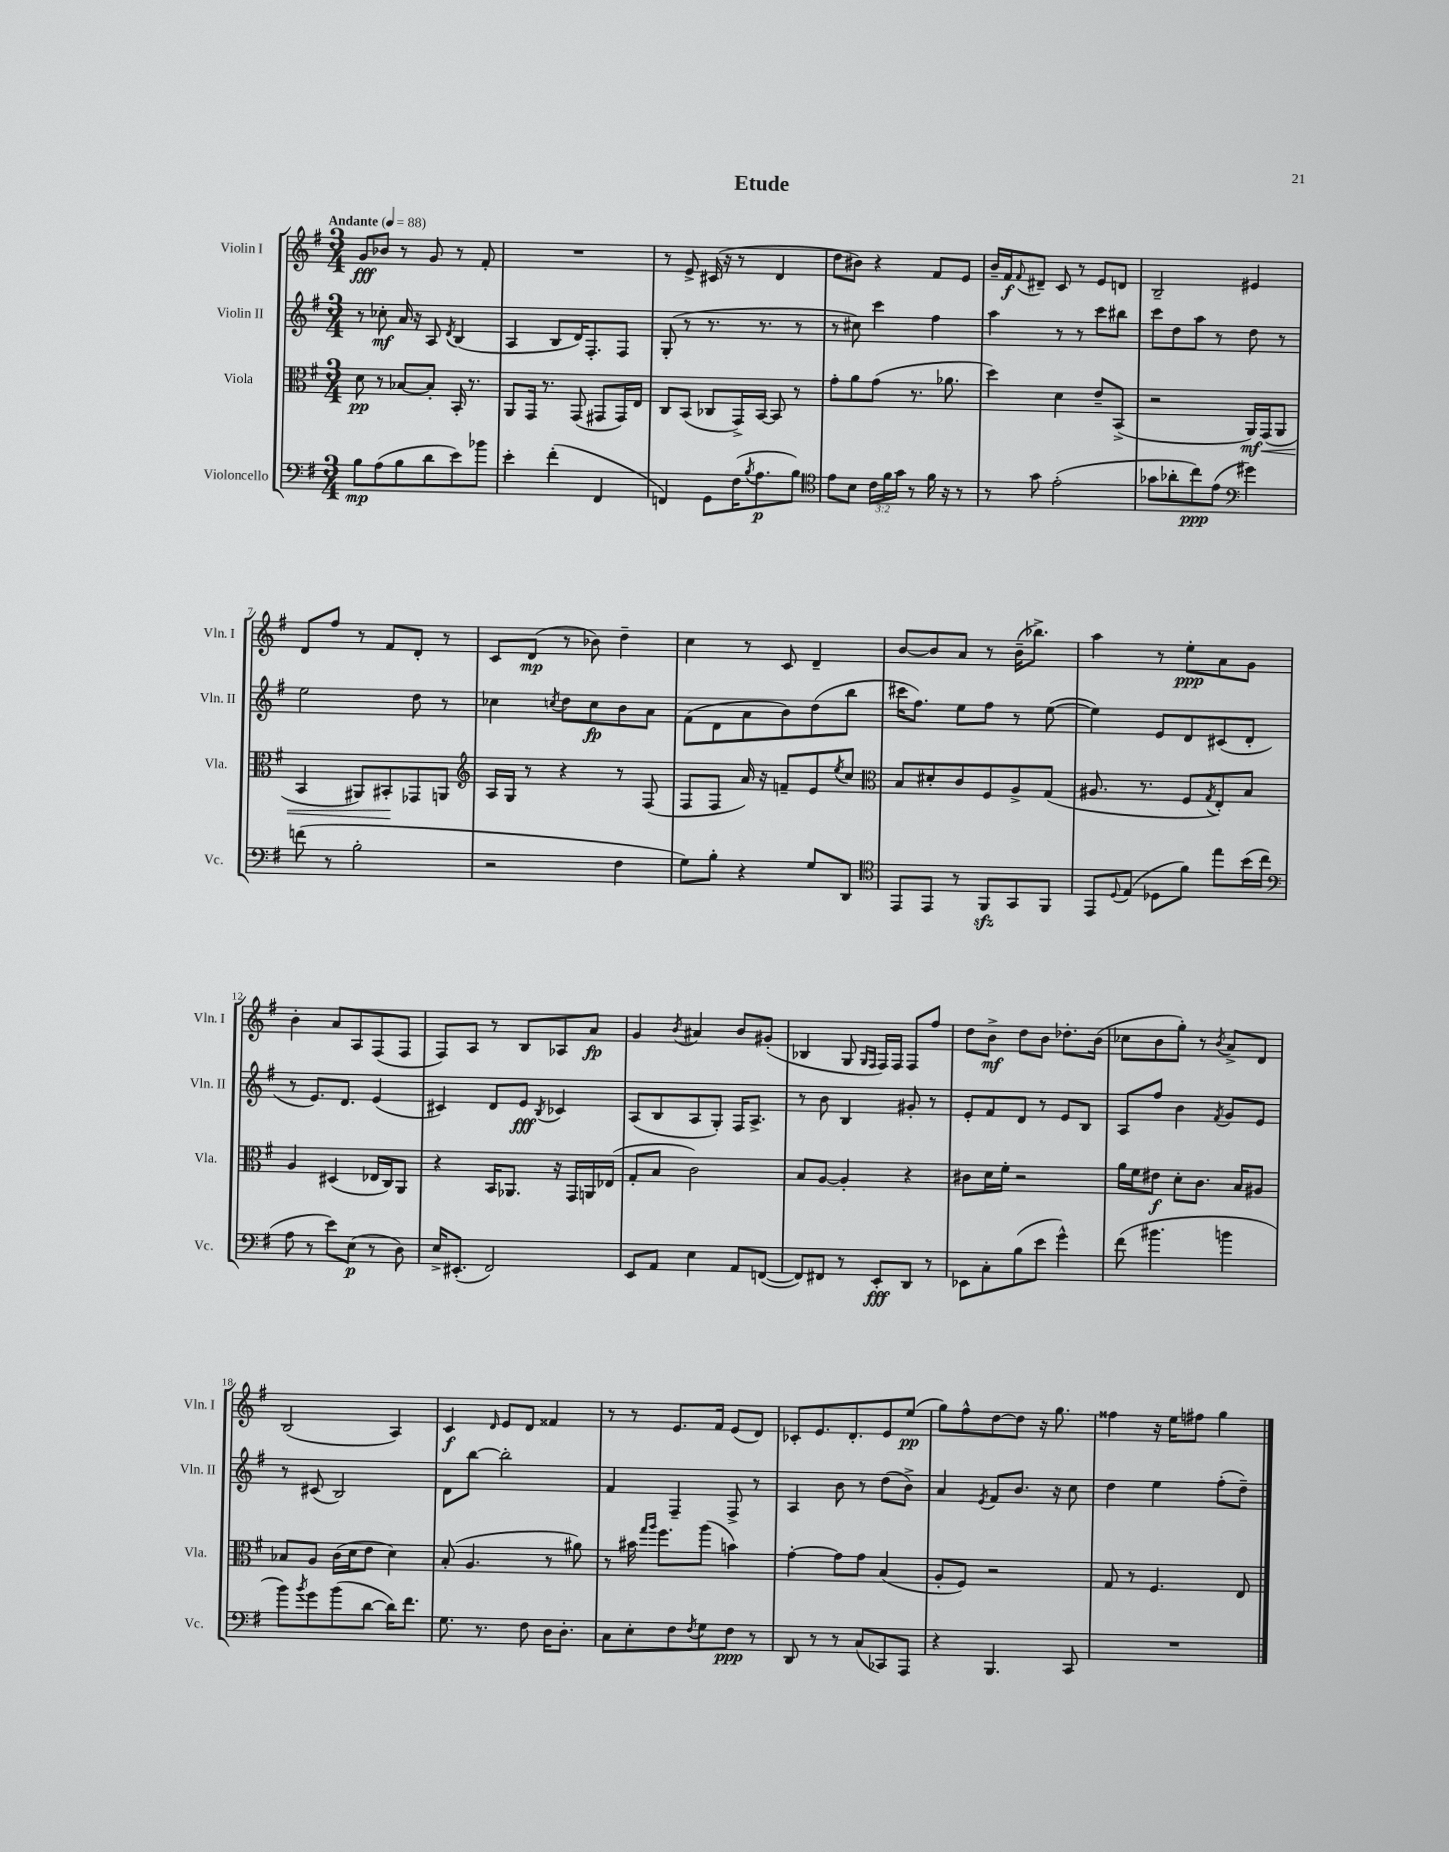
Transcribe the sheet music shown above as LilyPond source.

\header { title = "Etude" }
<<
\new StaffGroup <<
\new Staff = "s0" \with { instrumentName = "Violin I" shortInstrumentName = "Vln. I" } {
    \clef treble \key g \major \numericTimeSignature \time 3/4 \tempo "Andante" 4 = 88
    g'8\fff bes'8 r8 g'8 r8 fis'8-. |
    R2. |
    r8 e'8-> cis'16( r16 r8 d'4 |
    d''8 bis'8) r4 fis'8 e'8 |
    b'16-- fis'16\f \appoggiatura { fis'8 } dis'8-- c'8 r8 e'8 d'8 |
    b2-- eis'4 |
    d'8 fis''8 r8 fis'8 d'8-. r8 |
    c'8 d'8\mp( r8 bes'8) d''4-- |
    c''4 r8 c'8 d'4-- |
    b'8~ b'8 a'8 r8 b'16--( bes''8.->) |
    a''4 r8 e''8-.\ppp a'8 g'8 |
    b'4-. a'8 a8 fis8( fis8 |
    fis8) a8 r8 b8 aes8 a'8\fp |
    g'4 \acciaccatura { b'8 } ais'4 b'8 gis'8-.( |
    bes4 g8 \grace { g16 fis16 } fis16) fis16 fis8 fis''8 |
    d''8 b'8->\mf d''8 b'8 des''8.-. b'16( |
    ces''8 b'8 g''8-.) r8 \acciaccatura { b'8 } a'8-> d'8 |
    b2( a4) |
    c'4\f \grace { d'16 } e'8 d'8 fisis'4 |
    r8 r8 e'8. fis'16 e'8( d'8) |
    ces'8-. e'8. d'8.-. e'8 e''8\pp( |
    g''8) fis''8-^ d''8~ d''8 r16 g''8. |
    fisis''4 r16 e''16 fis''8 g''4 \bar "|." |
}
\new Staff = "s1" \with { instrumentName = "Violin II" shortInstrumentName = "Vln. II" } {
    \clef treble \key g \major \numericTimeSignature \time 3/4
    r8 ces''8-.\mf a'16 r16 a8 \acciaccatura { d'8 } b4( |
    a4 b8 d'16) fis8.-. fis8 |
    g8-.( r8 r8. r8. r8 |
    r8 cis''8) c'''4 fis''4 |
    a''4 r8 r8 c'''8 bis''8 |
    c'''8 d''8 a''8 r8 d''8 r8 |
    e''2 d''8 r8 |
    ces''4 \acciaccatura { c''8 } d''8 c''8\fp b'8 a'8 |
    fis'8( d'8 a'8 b'8) d''8( b''8 |
    cis'''16 fis''8.) e''8 fis''8 r8 e''8~( |
    e''4) e'8 d'8 cis'8( d'8-. |
    r8 e'8.) d'8. e'4( |
    cis'4) d'8 e'8\fff \acciaccatura { b8 } ces'4 |
    a8( b8 a8 g8-.) fis16 a8.-> |
    r8 b'8 b4 gis'8-. r8 |
    e'8-. fis'8 d'8 r8 e'8 b8 |
    a8 fis''8 b'4 \acciaccatura { fis'8 } g'8 e'8 |
    r8 cis'8( b2) |
    d'8 b''8~ b''2-. |
    fis'4 fis4-- fis8-> r8 |
    a4 b'8 r8 d''8( b'8->) |
    a'4 \acciaccatura { e'8 } fis'8 b'8. r16 c''8 |
    d''4 e''4 fis''8-.( d''8--) \bar "|." |
}
\new Staff = "s2" \with { instrumentName = "Viola" shortInstrumentName = "Vla." } {
    \clef alto \key g \major \numericTimeSignature \time 3/4
    d'8\pp r8 bes8~ bes8-. b,16-. r8. |
    a,8 g,16 r8. g,8( gis,8 gis,16) e16 |
    c8 b,8( ces8 g,16->) b,16~ b,8 r8 |
    g'8-. a'8 g'8( r8. aes'8. |
    d''4) d'4 e'8-- b,8->( |
    r2 a,16\mf) g,16\<( a,8 |
    b,4 ais,8) bis,8-.\! ges,8 a,8 |
    \clef treble a16 g16 r8 r4 r8 fis8( |
    fis8 fis8 a'16) r16 f'8-- e'8 \acciaccatura { e''8 } c''8 |
    \clef alto b8 dis'8-. c'8 fis8 a8-> g8( |
    ais8. r8. fis8 \acciaccatura { g8 } e8-.) b8 |
    a4 dis4( ees16 c16) a,8 |
    r4 b,16 aes,8. r16 g,16 a,16 ees16( |
    g8-. b8 c'2) |
    b8 a8~ a4-. r4 |
    cis'8 d'16 fis'16-. r2 |
    a'16 fis'16 eis'8\f d'8-. c'8. b16 ais8 |
    bes8 a8 c'16( d'16 e'8 d'4) |
    b8-.( a4. r8 ais'8) |
    r8 bis'16 \grace { g''16 a''16 } fis''8. a''8( b'4) |
    g'4~-. g'8 g'8 b4( |
    a8-. fis8) r2 |
    g8 r8 fis4. e8 \bar "|." |
}
\new Staff = "s3" \with { instrumentName = "Violoncello" shortInstrumentName = "Vc." } {
    \clef bass \key g \major \numericTimeSignature \time 3/4 \override Staff.TupletNumber.text = #tuplet-number::calc-fraction-text
    b8\mp a8( b8 d'8 e'8) bes'8 |
    e'4-. fis'4-.( fis,4 |
    f,4) g,8 fis16( \acciaccatura { b8 } a8.\p b8) |
    \clef tenor e'8 b8 \tuplet 3/2 { c'16 fis'16 g'16 } r8 fis'16 r16 r8 |
    r8 g'8 e'2-.( |
    ges'8 aes'8-. c''8\ppp) e'8( \clef bass gis'4) |
    f'8( r8 b2-. |
    r2 fis4 |
    g8) b8-. r4 g8 d,8 |
    \clef tenor e,8 e,8 r8 fis,8\sfz g,8 fis,8 |
    e,8 \appoggiatura { d8 } e8( des8 fis'8) e''8 b'16( c''16 |
    \clef bass a8 r8 e'8) e8\p( r8 d8) |
    e16-> eis,8.-.( fis,2) |
    e,8 a,8 e4 a,8 f,8~( |
    f,8) fis,8 r8 e,8-.\fff d,8 r8 |
    ees,8 c8-. b8( e'8 g'4-^) |
    fis'8( bis'4. b'4 |
    b'8) \acciaccatura { b'8 } g'8 b'8( d'8~ d'16) fis'8. |
    g8. r8. fis8 d16 d8.-. |
    c8 e8-. fis8 \acciaccatura { fis8 } g8 fis8\ppp r8 |
    d,8 r8 r8 c8( ces,8) a,,8 |
    r4 b,,4. c,8 |
    R2. \bar "|." |
}
>>
>>
